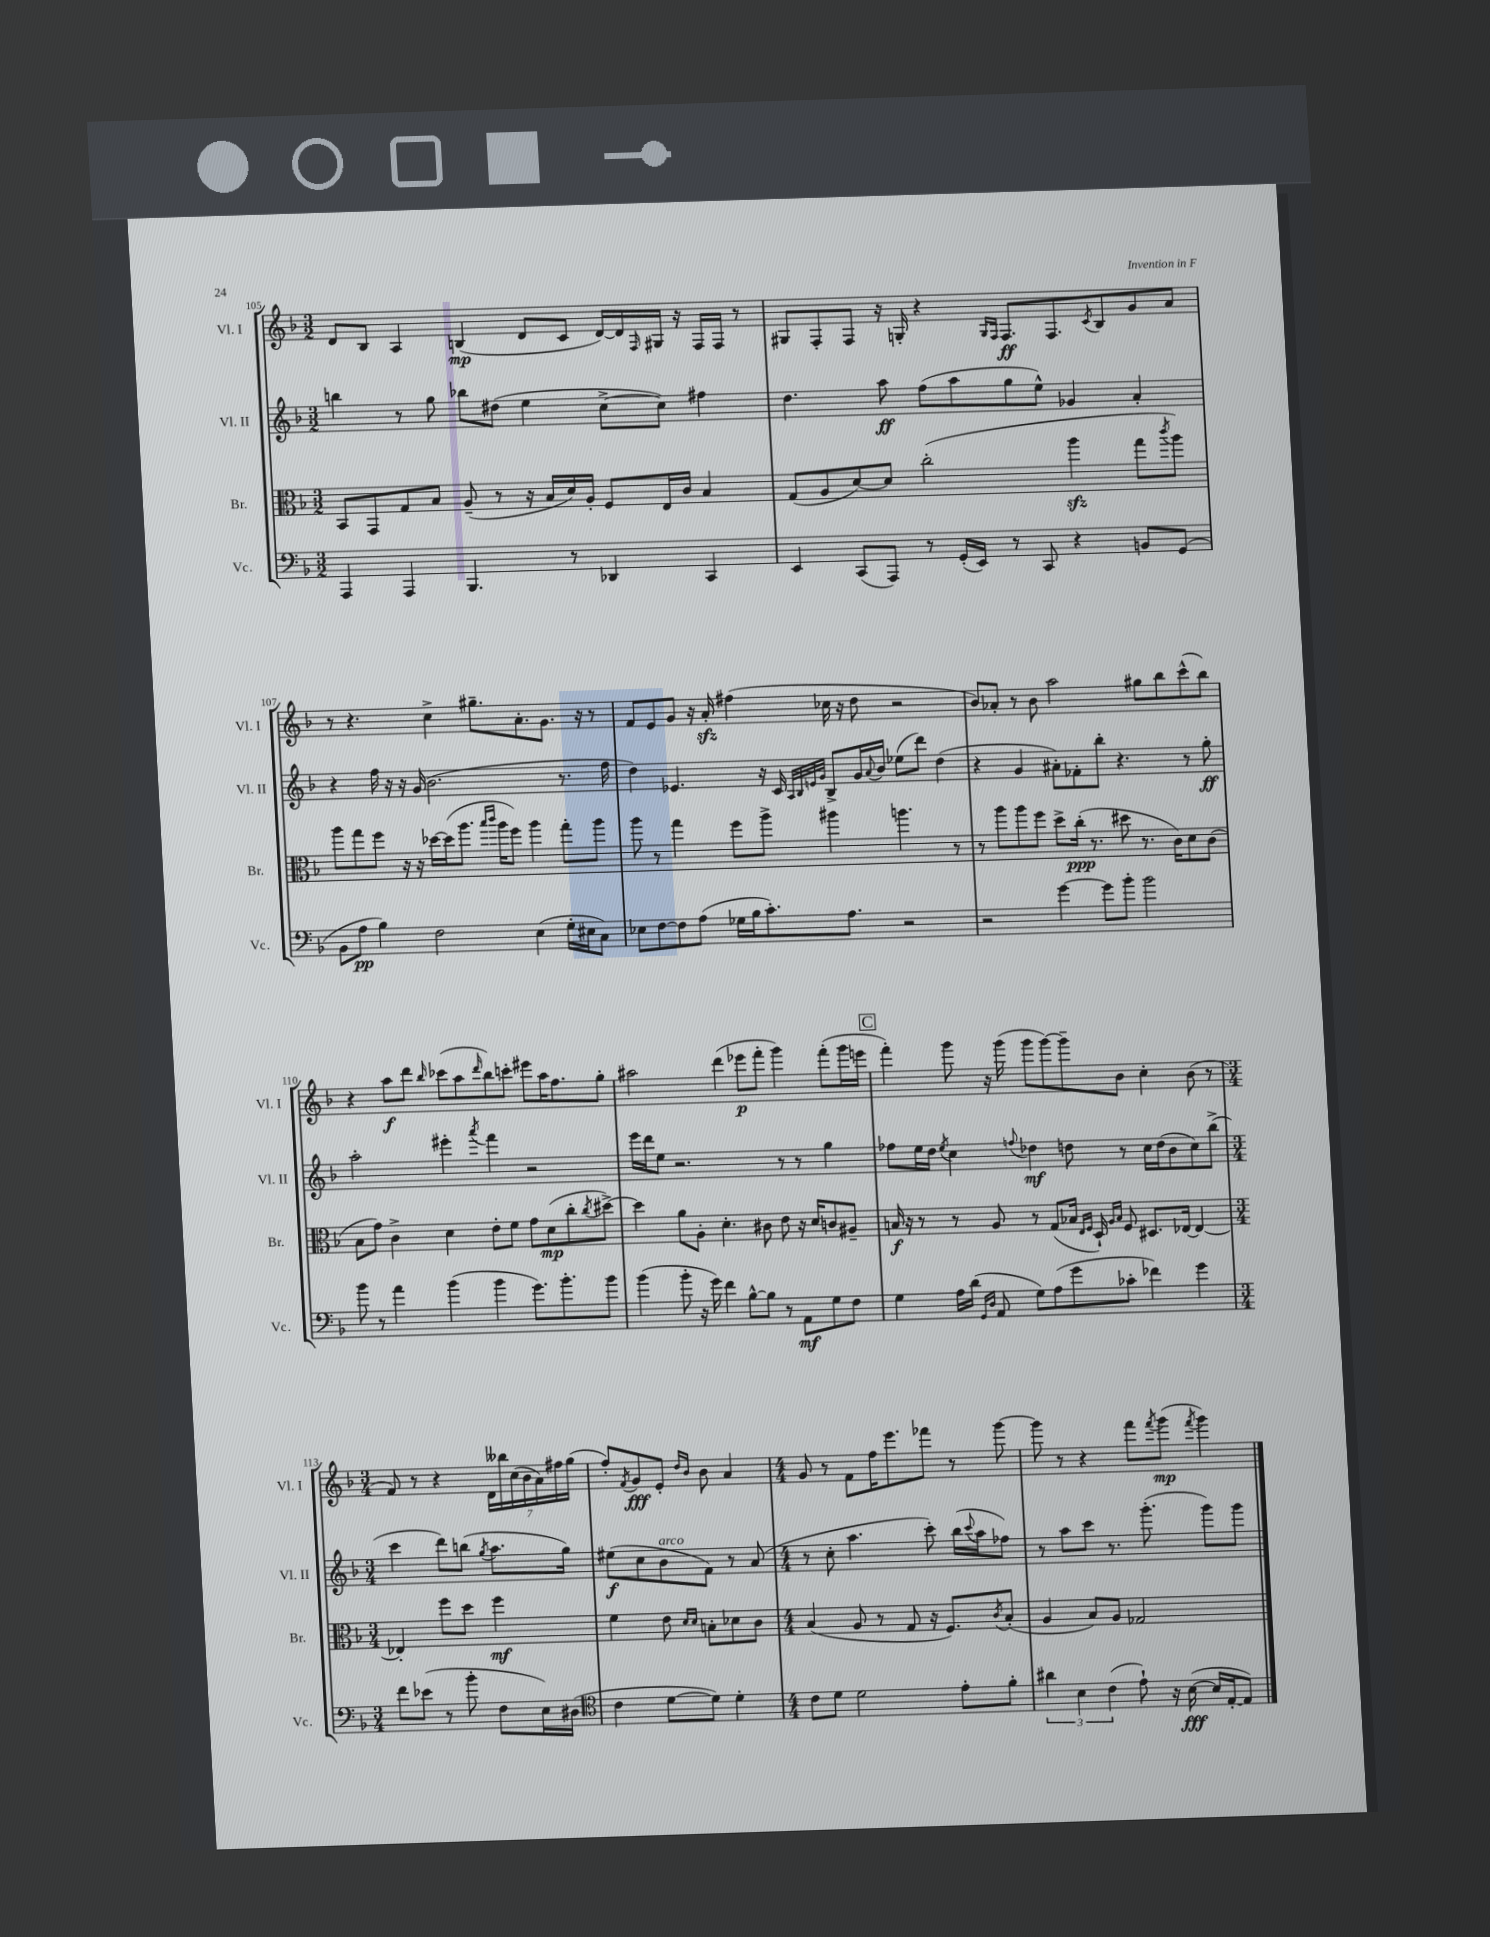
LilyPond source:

<<
\new StaffGroup <<
\new Staff = "s0" \with { instrumentName = "Vl. I" shortInstrumentName = "Vl. I" } {
    \clef treble \key f \major \numericTimeSignature \time 3/2
    d'8 bes8 a4 b4\mp( d'8 c'8 d'16~) d'16 \grace { f16 } gis16 r16 f16 f16 r8 |
    gis8 f8-. f8 r16 g16-. r4 \grace { g16 f16 } f8.\ff f8. \acciaccatura { c'8 } bes8 g'8 a'8 |
    r8 r4. c''4-> gis''8.-- a'8.-. g'8. r16 r8 |
    f'8 e'8 g'8 r16 a'16-.\sfz fis''4( ces''16 r16 d''8 r2 |
    bes'8) aes'8-. r8 bes'8 a''2 gis''8 bes''8 c'''8-^( bes''8) |
    r4 a''8\f d'''8 \grace { bes''16 } ces'''8( a''8 \grace { d'''16 } bes''8) c'''8-. eis'''8 a''16 f''8. g''8-. |
    ais''2 d'''4( ees'''8\p f'''8-. g'''4) f'''8-.( g'''16 e'''16 |
    \mark \markup { \box "C" } f'''4-.) g'''8 r16 g'''16( g'''8 g'''8~) g'''8-- bes'8 c''4-. bes'8( r8 |
    \numericTimeSignature \time 3/4 f'8) r8 r4 \tuplet 7/4 { d'16 beses''16 c''16( bes'16 a'16) fis''16 g''16( } |
    f''8-.) \acciaccatura { f'8 } g'8\fff e'8-. \grace { d''16 bes'16 } bes'8 a'4 |
    \numericTimeSignature \time 4/4 g'8 r8 f'8 f''16 e'''8. fes'''8 r8 g'''8~ |
    g'''8 r8 r4 f'''8 \acciaccatura { f'''8 } g'''8\mp( \acciaccatura { f'''8 } g'''4) \bar "|." |
}
\new Staff = "s1" \with { instrumentName = "Vl. II" shortInstrumentName = "Vl. II" } {
    \clef treble \key f \major \numericTimeSignature \time 3/2
    b''4 r8 g''8 bes''8 dis''8( e''4 c''8~-> c''8) fis''4 |
    d''4. a''8\ff f''8( a''8 g''8 e''8-^) ges'4 a'4-. |
    r4 f''16 r16 r16 g'16( bes'2. r8. f''16 |
    d''4) ees'4. r16 c'16 \grace { a32 bes32 e'32 g'32 } bes8-> g'16 \appoggiatura { a'8 } bes'16 ees''8( d'''8) d''4( |
    r4 g'4 ais'8-.) fes'8-. bes''8-. r4. r8 g''8-.\ff |
    a''2-. eis'''4-. \acciaccatura { a'''8 } f'''4 r2 |
    e'''16 d'''16 e''8 r2. r8 r8 g''4 |
    \mark \markup { \box "C" } fes''8 e''16 d''16 \acciaccatura { e''8 } c''4 \appoggiatura { f''8 } des''4\mf d''8 r8 c''16 d''16( bes'8 c''8) bes''8->( |
    \numericTimeSignature \time 3/4 c'''4 d'''8) b''8( \acciaccatura { g''8 } a''8. g''16) |
    eis''8\f( c''8 bes'8^\markup { \italic "arco" } f'8) r8 a'8( |
    \numericTimeSignature \time 4/4 r8 c''8-. a''4. c'''8-.) bes''16( \appoggiatura { c'''8 } a''16 fes''8) |
    r8 a''8 c'''8 r8. g'''8.-.( g'''8) g'''8 \bar "|." |
}
\new Staff = "s2" \with { instrumentName = "Br." shortInstrumentName = "Br." } {
    \clef alto \key f \major \numericTimeSignature \time 3/2
    bes,8 g,8 g8 bes8 a8--( r8 r16 bes16 d'16) a16-. f8 e16 c'16 bes4 |
    g8( a8 d'8~) d'8 c''2-.( a''4\sfz g''8 \acciaccatura { c'''8 } a''8) |
    a''8 g''8 f''8 r16 r16 des''16~ des''16( a''8. \grace { bes''16 c'''16 } a''16 f''8) a''4 g''8-. a''8 |
    a''8 r8 g''4 f''8 a''8-> ais''4 a''4. r8 |
    r8 a''8 a''8 f''8 d''8-> c''16-.\ppp( r8. dis''8 r8. c'16) d'8 c'8( |
    bes8 g'8) c'4-> d'4 e'8-. f'8 g'8 d'8\mp( c''8-. \acciaccatura { c''8 } dis''8~->) |
    dis''4 a'8 a8-. d'4.-. cis'8 e'8 r16 d'16 c'8 ais8-- |
    \mark \markup { \box "C" } b16\f r16 r8 r8 a8 r8 g8( bes16 \grace { e16 f16 } d16-!) \grace { a16 bes16 } f8 dis8. ees16~ ees4~ |
    \numericTimeSignature \time 3/4 ees4-. f''8 d''8 f''4\mf |
    f'4 e'8 \grace { d'16 d'16 } b8-. des'8 c'8 |
    \numericTimeSignature \time 4/4 bes4( a8 r8 g8 r16 f8.) \acciaccatura { c'8 } bes8-.( |
    a4 bes8) a8 ges2 \bar "|." |
}
\new Staff = "s3" \with { instrumentName = "Vc." shortInstrumentName = "Vc." } {
    \clef bass \key f \major \numericTimeSignature \time 3/2
    a,,4 a,,4 bes,,4. r8 des,4 c,4 |
    e,4 c,8( a,,8) r8 g,16-.( e,16) r8 c,8 r4 b,8 g,8( |
    bes,8 a8\pp bes4) f2 e4( g16-. eis16 c8) |
    ees8 f8~ f8 a8( ges16 bes16 c'8.-.) a8. r2 |
    r2 g'4~ g'8 bes'8-. bes'2 |
    bes'8 r8 a'4 bes'4( bes'4 g'8.) bes'8.-. bes'8 |
    bes'4( bes'8-. r16 g'16) f'4 bes8~-^ bes8 r8 a,8\mf g8 f8 |
    \mark \markup { \box "C" } g4 a16 d'16( \grace { g,16 d16 } a,8 g8) a8( g'8 ces'8-. fes'4) g'4 |
    \numericTimeSignature \time 3/4 f'8 ees'8( r8 bes'8-. f8 e16) dis16( |
    \clef tenor c'4 d'8~ d'8) d'4-. |
    \numericTimeSignature \time 4/4 c'8 d'8 d'2 e'8-. f'8-. |
    \tuplet 3/2 { ais'4 bes4 c'4( } e'8-!) r16 bes16~\fff( bes16 e16~-. e8) \bar "|." |
}
>>
>>
\layout { \context { \Score currentBarNumber = #105 } }
